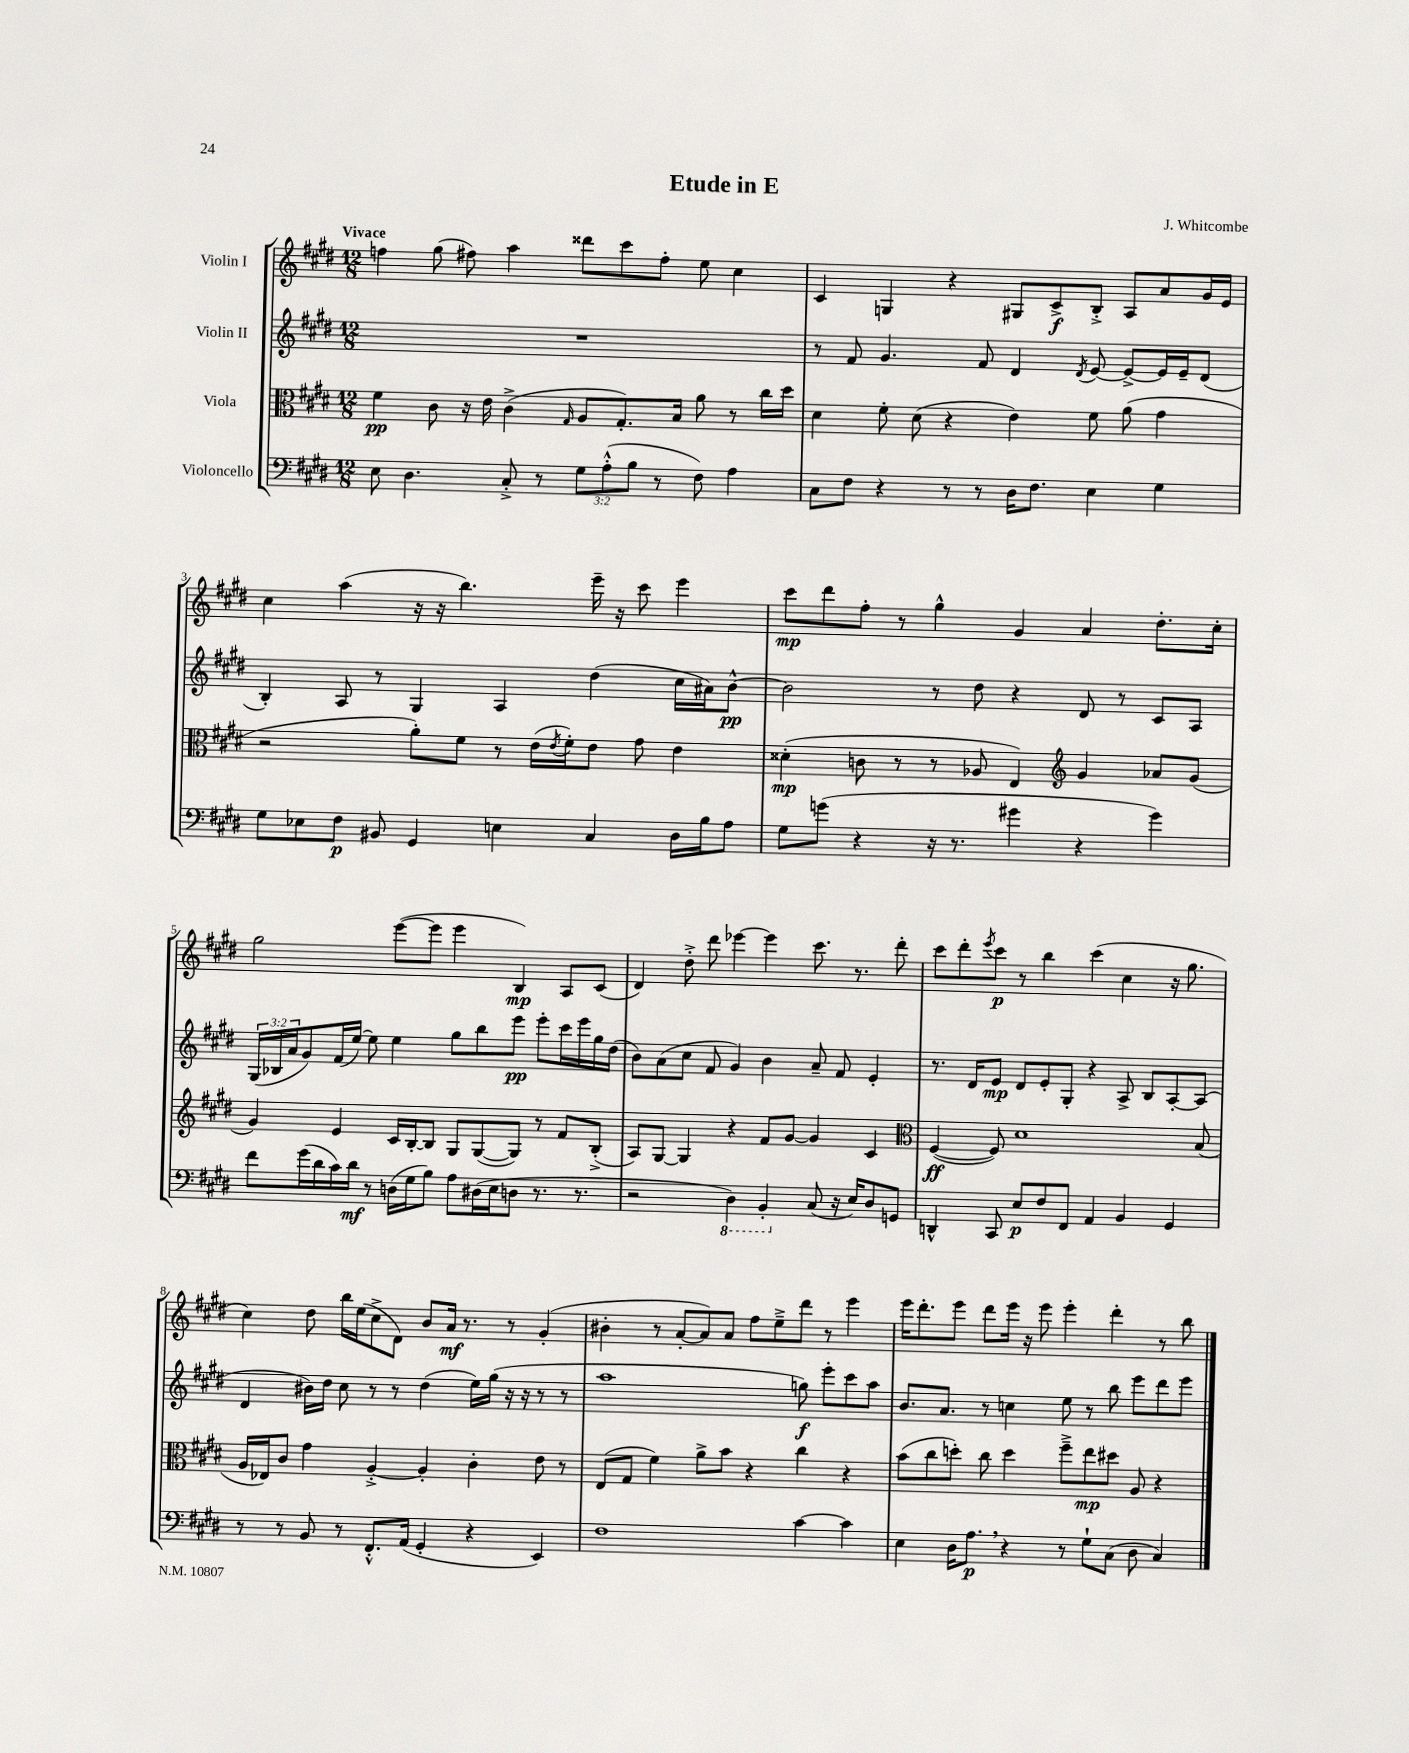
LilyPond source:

\header { title = "Etude in E" composer = "J. Whitcombe" }
<<
\new StaffGroup <<
\new Staff = "s0" \with { instrumentName = "Violin I" } {
    \clef treble \key e \major \numericTimeSignature \time 12/8 \tempo "Vivace"
    f''4 gis''8( fis''8) a''4 disis'''8 cis'''8 fis''8-. e''8 cis''4 |
    cis'4 g4 r4 gis8 cis'8->\f b8-.-> a8 a'8 gis'16 e'16 |
    cis''4 a''4( r16 r16 b''4.) e'''16-- r16 cis'''8 e'''4 |
    cis'''8\mp dis'''8 fis''8-. r8 gis''4-^ gis'4 a'4 dis''8.-. cis''16-. |
    gis''2 e'''8~( e'''8 e'''4 b4\mp) a8 cis'8( |
    dis'4) dis''8-.-> dis'''8 ees'''4~ ees'''4 cis'''8. r8. dis'''8-. |
    cis'''8 dis'''8-. \acciaccatura { e'''8 } cis'''8\p r8 b''4 cis'''4( cis''4 r16 gis''8. |
    cis''4) dis''8 b''16 e''16( cis''8-> dis'8) b'8 a'16\mf r8. r8 gis'4-.( |
    bis'4-. r8 a'8~-. a'8) a'8 fis''8 e''8---> dis'''8 r8 e'''4 |
    e'''16 dis'''8.-. e'''8 dis'''8 e'''16 r16 e'''8 e'''4-. dis'''4-. r8 b''8 \bar "|." |
}
\new Staff = "s1" \with { instrumentName = "Violin II" } {
    \clef treble \key e \major \numericTimeSignature \time 12/8 \override Staff.TupletNumber.text = #tuplet-number::calc-fraction-text
    R1. |
    r8 fis'8 gis'4. fis'8 dis'4 \acciaccatura { dis'8 } e'8~ e'8~-> e'16 e'16-- dis'8( |
    b4-.) a8 r8 gis4 a4 dis''4( cis''16 ais'16) b'8~-^\pp |
    b'2 r8 dis''8 r4 dis'8 r8 cis'8 a8 |
    \tuplet 3/2 { gis16( bes16 a'16 } gis'8) fis'16( e''16~) e''8 e''4 gis''8 b''8 e'''8\pp e'''8-. cis'''16 e'''16 gis''16 dis''16( |
    b'8) a'8( cis''8 fis'8 gis'4) b'4 a'8-- fis'8 e'4-. |
    r8. dis'16 e'8\mp dis'8 e'8-. gis8-. r4 a8-> b8 a8~-. a8( |
    dis'4 bis'16) dis''16 cis''8 r8 r8 dis''4( e''16) gis''16( r16 r16 r8 r8 |
    a''1 g''8\f) e'''8-. cis'''8 a''8 |
    b'8. a'8. r8 c''4 e''8 r8 b''8 e'''8 dis'''8 e'''8 \bar "|." |
}
\new Staff = "s2" \with { instrumentName = "Viola" } {
    \clef alto \key e \major \numericTimeSignature \time 12/8
    fis'4\pp cis'8 r16 e'16 cis'4->( \grace { gis16 } a8 gis8.-.) b16 a'8 r8 cis''16 dis''16 |
    dis'4 fis'8-. dis'8( r4 e'4) fis'8 a'8( gis'4 |
    r2 a'8-.) fis'8 r8 e'16( \acciaccatura { e'8 } fis'16-.) e'8 gis'8 e'4 |
    disis'4-.\mp( c'8 r8 r8 aes8 e4) \clef treble gis'4 aes'8 gis'8( |
    gis'4) e'4 cis'16 b16~-. b8 gis8 gis8~( gis8) r8 fis'8 b8-.->( |
    a8) gis8~ gis4 r4 fis'8 gis'8~ gis'4 cis'4 |
    \clef alto fis4~\ff( fis8) dis'1 b8( |
    a16 ees16) cis'8 gis'4 a4~-.-> a4-. cis'4-. e'8 r8 |
    e8( gis8 fis'4) a'8-> b'8 r4 cis''4 r4 |
    b'8( cis''8 d''8-.) cis''8 d''4 fis''8---> e''8\mp dis''8 a8 r4 \bar "|." |
}
\new Staff = "s3" \with { instrumentName = "Violoncello" } {
    \clef bass \key e \major \numericTimeSignature \time 12/8 \override Staff.TupletNumber.text = #tuplet-number::calc-fraction-text
    e8 dis4. cis8-.-> r8 \tuplet 3/2 { gis8 a8-.-^( b8 } r8 fis8) a4 |
    cis8 fis8 r4 r8 r8 dis16 fis8. e4 gis4 |
    gis8 ees8 fis8\p bis,8 gis,4 e4 cis4 dis16 b16 a8 |
    gis8 g'8( r4 r16 r8. gis'4 r4 gis'4) |
    fis'8 gis'16( dis'16 cis'16) dis'16\mf r8 d16( gis16 b8) a8 dis16( e16 d8 r8. r8. |
    r2 \ottava #-1 dis,4) b,,4-. \ottava #0 cis8( r16 e16) dis8 g,8 |
    d,4-^ cis,8 e8\p fis8 fis,8 a,4 b,4 gis,4 |
    r8 r8 b,8 r8 fis,8.-.-^ a,16( gis,4-. r4 e,4) |
    fis1 cis'4~ cis'4 |
    e4 dis16 a8.\p \breathe r4 r8 gis8-! cis8( dis8 cis4) \bar "|." |
}
>>
>>
